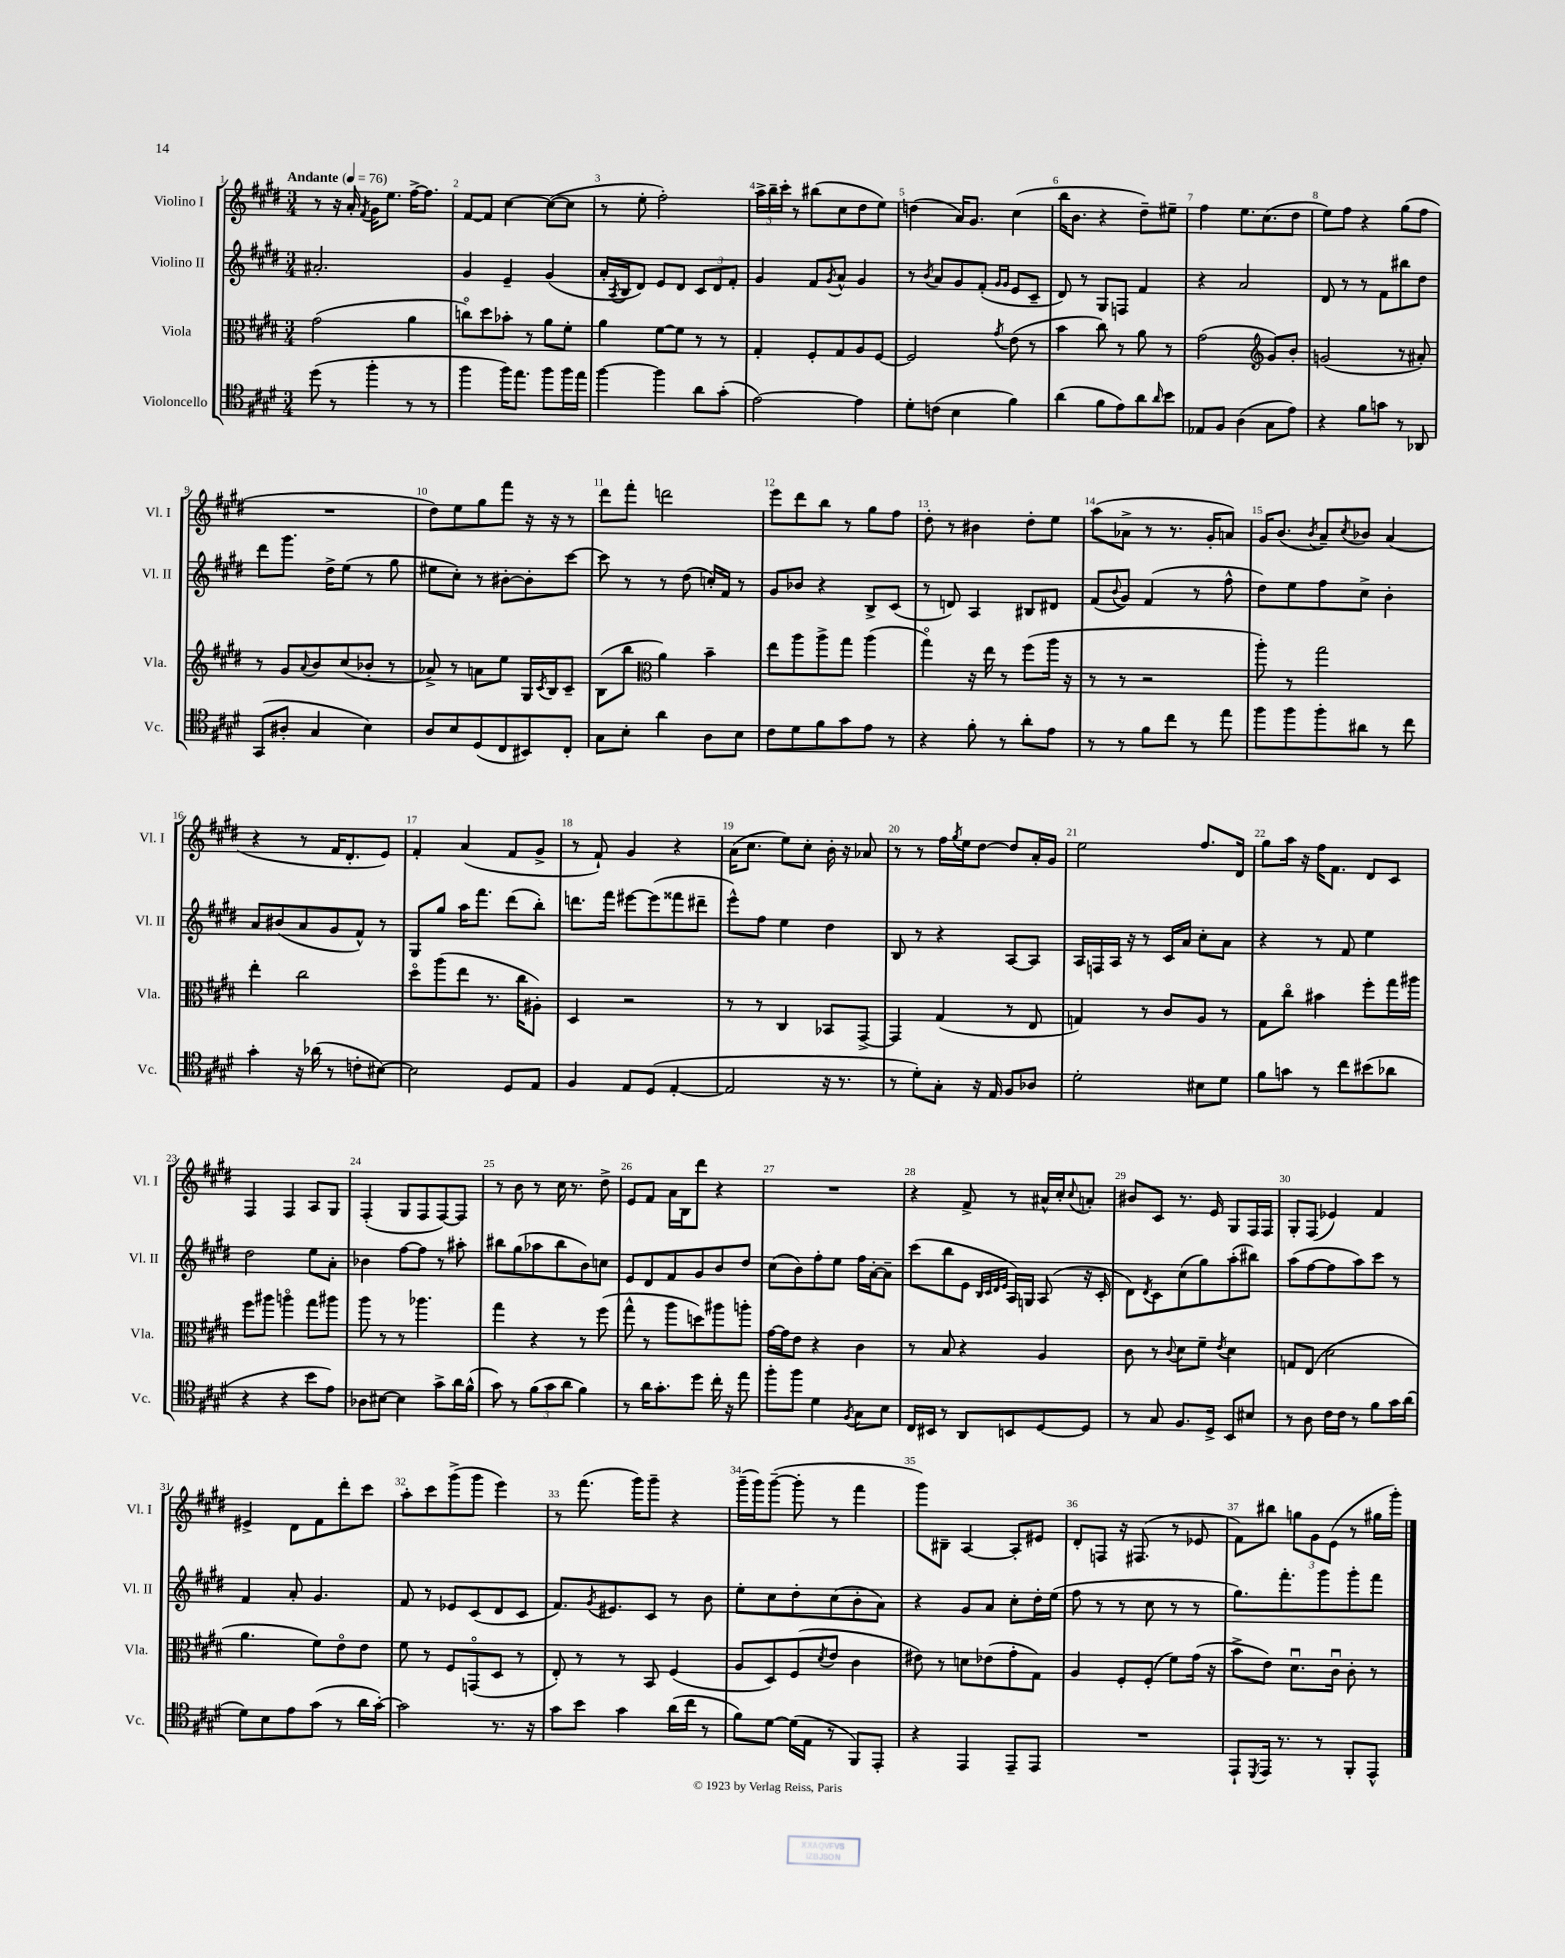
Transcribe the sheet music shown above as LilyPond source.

<<
\new StaffGroup <<
\new Staff = "s0" \with { instrumentName = "Violino I" shortInstrumentName = "Vl. I" } {
    \clef treble \key e \major \numericTimeSignature \time 3/4 \tempo "Andante" 4 = 76
    r8 r16 a'16-. \acciaccatura { fis'8 } gis'16 e''8. fis''16~-> fis''8. |
    fis'8~ fis'8 cis''4~ cis''8~( cis''8 |
    r8 e''8-. fis''2-.) |
    \tuplet 3/2 { a''16-> b''16-- cis'''16-. } r8 bis''8( cis''8 dis''8 e''8) |
    d''4( a'16) gis'8. cis''4( |
    b''16 b'8. r4 dis''8--) eis''8-- |
    fis''4 e''8. cis''8.( dis''8 |
    e''8) fis''8 r4 gis''8( fis''8 |
    R2. |
    dis''8) e''8 gis''8 fis'''8 r16 r16 r8 |
    dis'''8 fis'''8-. d'''2 |
    e'''8 dis'''8 b''8 r8 gis''8 fis''8 |
    dis''8-. r8 bis'4 dis''8-. e''8 |
    a''8( aes'8-> r8 r8. gis'16-. a'8) |
    gis'16 b'8.( \acciaccatura { b'8 } a'8--) \acciaccatura { cis''8 } bes'8 a'4( |
    r4 r8 fis'16 dis'8.-. e'8) |
    fis'4-. a'4( fis'8 gis'8-> |
    r8 fis'8-!) gis'4 r4 |
    a'16( cis''8. e''8) cis''8-. b'16-. r16 aes'8 |
    r8 r8 fis''16 \acciaccatura { gis''8 } e''16 dis''8~ dis''8 a'16-. gis'16 |
    e''2 fis''8. dis'16 |
    gis''8 a''16 r16 fis''16 fis'8. dis'8 cis'8 |
    fis4 fis4 a8 gis8 |
    fis4-.( gis8 fis8 fis8~) fis8 |
    r8 b'8 r8 cis''16 r8. dis''8-> |
    e'8 fis'8 a'16 b16 dis'''8 r4 |
    R2. |
    r4 fis'8-> r8 ais'16-^ cis''16-. \appoggiatura { cis''8 } a'8-. |
    bis'8 cis'8 r8. e'16 gis8 fis16 fis16 |
    gis8-. fis8( ees'4) fis'4 |
    eis'4-> dis'8 fis'8 dis'''8-. cis'''8 |
    a''8-. cis'''8 gis'''8->( gis'''8 e'''4) |
    r8 fis'''8.( gis'''16) gis'''8-- r4 |
    gis'''16--( gis'''16) gis'''8~--( gis'''8-. r8 fis'''4 |
    gis'''8) bis8-- a4~ a8-. eis'8 |
    dis'8-. f8 r16 fis8.( r8 ees'8 |
    fis'8) bis''8 \tuplet 3/2 { g''8 gis'8 e'8( } r8 gis''16 gis'''16-.) \bar "|." |
}
\new Staff = "s1" \with { instrumentName = "Violino II" shortInstrumentName = "Vl. II" } {
    \clef treble \key e \major \numericTimeSignature \time 3/4
    ais'2.-. |
    gis'4 e'4-- gis'4( |
    a'16-. \acciaccatura { a8 } b16 dis'8) e'8 dis'8 \tuplet 3/2 { cis'8 dis'8 fis'8-. } |
    gis'4 fis'8 \acciaccatura { gis'8 } a'8-^ gis'4 |
    r8 \acciaccatura { b'8 } a'8 gis'8 fis'8-.( \grace { gis'16 gis'16 } e'8 cis'8-- |
    dis'8) r8 gis8 f8 fis'4 |
    r4 a'2 |
    dis'8 r8 r8 fis'8 bis''8 dis''8 |
    dis'''8 gis'''8. dis''16-> e''8( r8 gis''8 |
    eis''8 cis''8-.) r8 bis'8~-. bis'8-. cis'''8~ |
    cis'''8 r8 r8 dis''8( c''16-.) fis'16 r8 |
    gis'8 bes'8 r4 b8-> cis'8( |
    r8 d'8) a4 bis8 dis'8 |
    fis'8( \appoggiatura { b'8 } gis'8) fis'4( r8 fis''8-^ |
    dis''8) e''8 fis''8 cis''8-> b'4-. |
    a'8 bis'8( a'8 gis'8 fis'8-^) r8 |
    gis8 gis''8 a''16 fis'''8. dis'''8( b''8-.) |
    d'''8. fis'''16 eis'''8~ eis'''8( fisis'''8 dis'''8-- |
    e'''8-^) fis''8 e''4 dis''4 |
    b8 r8 r4 a8~ a8 |
    a16 f16 a16 r16 r8 cis'16 a'16 cis''8-. a'8 |
    r4 r8 fis'8 e''4 |
    dis''2 e''8 a'8-. |
    bes'4 fis''8~ fis''8 r8 ais''8-. |
    bis''8 gis''8( aes''8 bis''8 b'8) c''8 |
    e'8 dis'8 fis'8 gis'8 b'8 dis''8 |
    cis''8( b'8) fis''8-. e''8 fis''16 a'16~-. a'8-- |
    cis'''8( b''8 e'8 \grace { b32 cis'32 dis'32 e'32 } a16) g16 a8( r16 cis'16-. |
    dis'8) \acciaccatura { dis'8 } cis'8 cis''8( gis''8) a''8-.( bis''8) |
    a''8( fis''8~ fis''8 a''8) cis'''8 r8 |
    fis'4 a'8-. gis'4. |
    fis'8 r8 ees'8 cis'8( dis'8 cis'8 |
    fis'8.) \acciaccatura { gis'8 } eis'8. cis'8 r8 b'8 |
    e''8-. cis''8 dis''8-. cis''8( b'8-. a'8) |
    r4 gis'8 a'8 cis''8-. dis''16-. e''16( |
    fis''8 r8 r8 cis''8 r8 r8 |
    gis''8.) fis'''8.-. gis'''8 gis'''8-. fis'''8 \bar "|." |
}
\new Staff = "s2" \with { instrumentName = "Viola" shortInstrumentName = "Vla." } {
    \clef alto \key e \major \numericTimeSignature \time 3/4
    gis'2( a'4 |
    c''8\flageolet) dis''8 bes'8-. r8 a'8 fis'8-. |
    a'4 fis'8~ fis'8 r8 r8 |
    gis4-. fis8-. gis8 a8 fis8~ |
    fis2 \acciaccatura { gis'8 } e'8( r8 |
    b'4 cis''8) r8 a'8 r8 |
    gis'2( \clef treble gis'8) b'8-. |
    g'2( r8 ais'8-.) |
    r8 gis'8 \appoggiatura { a'8 } b'8 cis''8( bes'8-. r8 |
    aes'8->) r8 a'8 e''8 gis16 \acciaccatura { cis'8 } b16 cis'8-- |
    b8( b''8 \clef alto a'4) b'4-- |
    e''8 a''8 a''8-> gis''8 a''4( |
    gis''4\flageolet) r16 e''16 r8 fis''8( a''16 r16 |
    r8 r8 r2 |
    a''8-.) r8 gis''2 |
    e''4-. cis''2 |
    dis''8\flageolet a''8( e''8 r8. cis''16 ais8-.) |
    dis4 r2 |
    r8 r8 cis4 bes,8 gis,8~-> |
    gis,4 gis4( r8 e8 |
    g4) r8 cis'8 a8 r8 |
    gis8 cis''8\flageolet bis'4 fis''8-. gis''16 ais''16 |
    fis''8 ais''8 a''4\flageolet gis''8 ais''8 |
    a''8 r8 r8 aes''4. |
    gis''4 r4 r8 fis''8( |
    gis''8-^ r8 a''8 d''8) ais''8 a''8-. |
    gis'16~ gis'16 e'8 r4 cis'4 |
    r8 b8 r4 a4 |
    cis'8 r8 \appoggiatura { cis'8 } dis'8 fis'8-- \acciaccatura { e'8 } dis'4 |
    g8 e8( dis'2 |
    a'4. fis'8) e'8\flageolet e'8 |
    fis'8 r8 fis8 g,8\flageolet( dis8 r8 |
    e8-.) r8 r8 b,8 fis4( |
    a8 dis8) fis8( \acciaccatura { dis'8 } e'8 cis'4 |
    eis'8) r8 d'8 ees'8( gis'8-. gis8) |
    a4 fis8-. fis8-.( fis'8) gis'16( r16 |
    b'8-> e'8) dis'8.\downbow cis'16\downbow cis'8-. r8 \bar "|." |
}
\new Staff = "s3" \with { instrumentName = "Violoncello" shortInstrumentName = "Vc." } {
    \clef tenor \key e \major \numericTimeSignature \time 3/4
    dis''8( r8 fis''4-. r8 r8 |
    fis''4 fis''16) e''8. fis''8 fis''16 e''16 |
    fis''4~ fis''4 a'8 gis'8-.( |
    e'2~) e'4 |
    dis'8-. c'8( b4 fis'4) |
    a'4( fis'8 e'8) a'8 \grace { a'16 } b'8 |
    ees8 fis8 a4( gis8 e'8) |
    r4 fis'8 g'8 r8 aes,8 |
    gis,8( ais8-. gis4 b4) |
    a8 b8 dis8( cis8 bis,8) cis8-. |
    gis8 b8-. a'4 a8 b8 |
    cis'8 dis'8 fis'8 gis'8 e'8 r8 |
    r4 fis'8-. r8 a'8-. e'8 |
    r8 r8 fis'8 cis''8 r8 e''8 |
    fis''8 fis''8 fis''8-. ais'8 r8 cis''8 |
    gis'4-. r16 aes'16( r8 c'8-. bis8~) |
    bis2 dis8 e8 |
    fis4 e8 dis8( e4~-. |
    e2 r16 r8. |
    r8 dis'8-.) gis8-. r16 e16 fis8 aes8 |
    dis'2-. bis8 dis'8 |
    fis'8 g'8 r8 cis''8 bis'8( aes'8 |
    r4 r4 b'8 e'8) |
    aes8 bis8~ bis4 gis'8-> a'16 fis'16-^( |
    gis'8) r8 \tuplet 3/2 { fis'8( gis'8 a'8 } fis'4) |
    r8 a'16 gis'8.-. dis''8 cis''16-. r16 e''8 |
    fis''8-. fis''8 dis'4 \acciaccatura { fis8 } gis8 b8 |
    cis16 bis,16 r8 a,8 b,8 dis8~ dis8 |
    r8 gis8 fis8. dis16-> b,8 bis8 |
    r8 a8 cis'16 cis'16 r8 fis'8 gis'16 a'16( |
    dis'8) b8 e'8 gis'8( r8 a'16 gis'16~-.) |
    gis'2 r8. r16 |
    gis'8 b'8 gis'4 a'16( cis''16 r8 |
    fis'8) dis'8~ dis'16( e16 r8 fis,8) e,8-. |
    r4 e,4 e,8-- e,8 |
    R2. |
    e,8-! \acciaccatura { dis,8 } e,16 r8. r8 fis,8-. e,8-^ \bar "|." |
}
>>
>>
\layout { \context { \Score \override BarNumber.break-visibility = ##(#f #t #t) barNumberVisibility = #all-bar-numbers-visible } }
